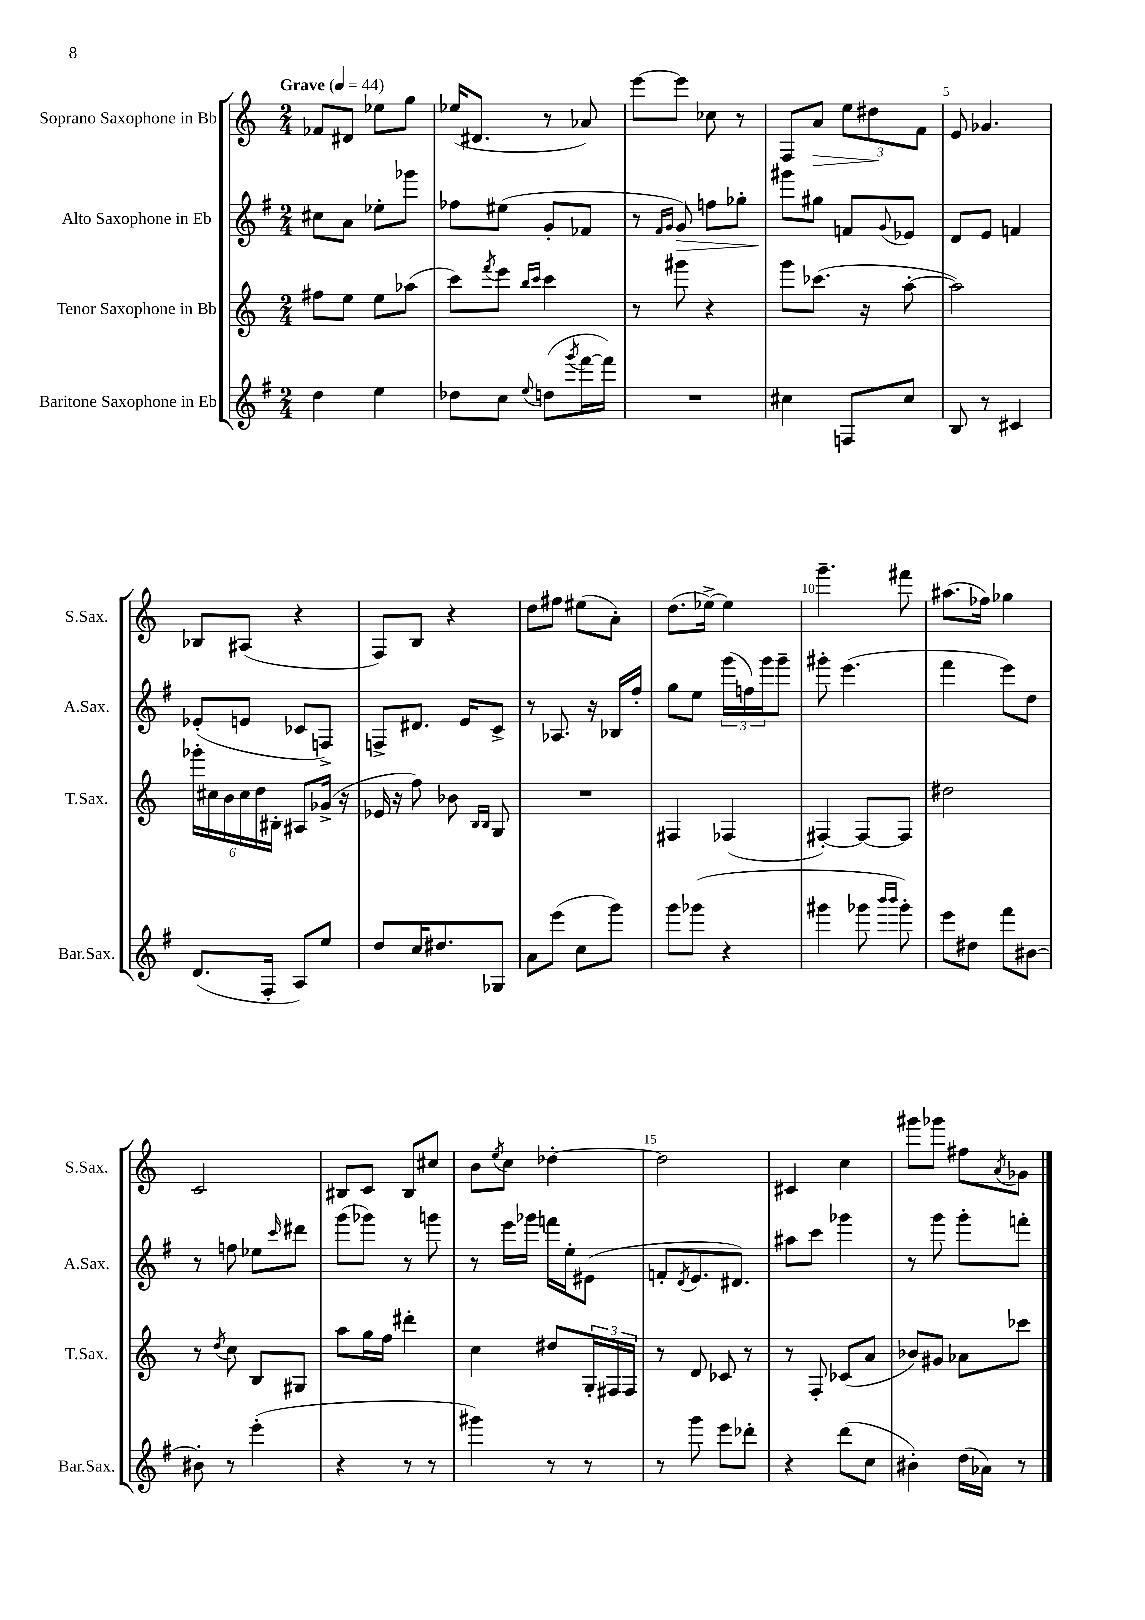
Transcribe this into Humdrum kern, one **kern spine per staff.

**kern	**kern	**kern	**dynam	**kern	**dynam
*part4	*part3	*part2	*part2	*part1	*part1
*staff4	*staff3	*staff2	*staff2	*staff1	*staff1
*I"Baritone Saxophone in Eb	*I"Tenor Saxophone in Bb	*I"Alto Saxophone in Eb	*	*I"Soprano Saxophone in Bb	*
*I'Bar.Sax.	*I'T.Sax.	*I'A.Sax.	*	*I'S.Sax.	*
*clefG2	*clefG2	*clefG2	*	*clefG2	*
*k[f#]	*k[]	*k[f#]	*	*k[]	*
*M2/4	*M2/4	*M2/4	*	*M2/4	*
*MM44	*MM44	*MM44	*	*MM44	*
=1	=1	=1	=1	=1	=1
!	!	!	!	!LO:TX:a:B:t=Grave	!
4dd\	8ff#X\L	8cc#X\L	.	8f-X/L	.
.	8ee\J	8a\J	.	8d#X/J	.
4ee\	8ee\L	8ee-X'\L	.	8ee-X\L	.
.	(8aa-X\J	8ggg-X\J	.	8gg\J	.
=2	=2	=2	=2	=2	=2
8dd-X\L	8ccc\L)	8ff-X\L	.	(16ee-X/KL	.
.	.	.	.	8.d#X/J	.
.	8qfff/	.	.	.	.
8cc\J	8eee\J	(8ee#X\J	.	.	.
.	16qqbb/LL	.	.	.	.
8qqee/	16qqccc/JJ	.	.	.	.
(8ddn\L	4ccc\	8g'/L	.	8r	.
8qggg/	.	.	.	.	.
[16fff#\L	.	8f-X/J	.	8a-X/)	.
16fff#\JJ])	.	.	.	.	.
=3	=3	=3	=3	=3	=3
2r	8r	8r	.	[8eee\L	.
.	.	16qqf#/LL	.	.	.
.	.	16qqg/JJ	.	.	.
!	!	!	!LO:HP:b	!	!
.	8ggg#X\	8g/)	>	8eee\J]	.
.	4r	8ffn\L	.	8cc-X\	.
.	.	8gg-X'\J	.	8r	.
=4	=4	=4	=4	=4	=4
4cc#X\	8ggg\L	8ggg#X\L	.	8F/L	.
!	!	!	!	!	!LO:HP:b
.	(8.ccc-X\J	8gg#X\J	]	8a/J	>
8Fn/L	.	8fn/L	.	12ee\L	.
.	16r	.	.	.	.
.	.	.	.	12dd#X\	.
.	.	8qqg/	.	.	.
8cc#/J	[8aa'\	8e-X/J	.	.	.
.	.	.	.	12f\J	]
=5	=5	=5	=5	=5	=5
8B/	2aa\])	8d/L	.	8e/	.
8r	.	8e/J	.	4.g-X/	.
4c#X/	.	4fn/	.	.	.
!!LO:LB:g=z
=6	=6	=6	=6	=6	=6
(8.d/L	24ggg-X'\LL	(8e-X'/L	.	8B-X/L	.
.	24cc#X\	.	.	.	.
.	24b\	.	.	.	.
.	24cc#\	8en/J	.	(8A#X/J	.
.	24dd\	.	.	.	.
16F#'/Jk	.	.	.	.	.
.	24B#X'\JJ	.	.	.	.
8A/L)	8A#X/L	8c-X/L	.	4r	.
8ee/J	(16g-X^/Jk	8Fn^/J)	.	.	.
.	16r	.	.	.	.
=7	=7	=7	=7	=7	=7
8dd/L	16e-X/	8Fn^/L	.	8F/L)	.
.	16r	.	.	.	.
16cc/K	8ff\)	8.d#X/J	.	8B/J	.
8.dd#X/	.	.	.	.	.
.	8b-X\	.	.	4r	.
.	.	16e/KL	.	.	.
.	16qqB/LL	.	.	.	.
.	16qqB/JJ	.	.	.	.
8G-X/J	8G/	8c^/J	.	.	.
=8	=8	=8	=8	=8	=8
8a\L	2r	8r	.	8dd\L	.
(8eee\J	.	8.A-X/	.	8ff#X\J	.
8cc\L	.	.	.	(8ee#X\L	.
.	.	16r	.	.	.
8ggg\J)	.	16B-X/LL	.	8a'\J)	.
.	.	16ff#'/JJ	.	.	.
=9	=9	=9	=9	=9	=9
8ggg\L	4F#X/	8gg\L	.	(8.dd\L	.
(8ggg-X\J	.	8ee\J	.	.	.
.	.	.	.	[16ee-X^\Jk)	.
4r	(4F-X/	(24ggg\LL	.	4ee-\]	.
.	.	24ffn\)	.	.	.
.	.	24ggg\J	.	.	.
.	.	8ggg~\J	.	.	.
=10	=10	=10	=10	=10	=10
4ggg#X\	[4F#X'/)	8ggg#X'\	.	4.ggg~\	.
.	.	(4.eee\	.	.	.
8ggg-X\	8F#/L_	.	.	.	.
16qqbbb/LL	.	.	.	.	.
16qqbbb/JJ	.	.	.	.	.
8ggg-'\)	8F#/J]	.	.	8fff#X\	.
=11	=11	=11	=11	=11	=11
8eee\L	2dd#X\	4fff#\	.	(8.aa#X\L	.
8dd#X\J	.	.	.	.	.
.	.	.	.	16ff-X\Jk)	.
8fff#\L	.	8eee\L)	.	4gg-X\	.
[8b#X\J	.	8dd\J	.	.	.
!!LO:LB:g=z
=12	=12	=12	=12	=12	=12
8b#X'\]	8r	8r	.	2c/	.
.	8qdd/	.	.	.	.
8r	8cc\	8ffn\	.	.	.
(4eee'\	8B/L	8ee-X\L	.	.	.
.	.	16qqccc/	.	.	.
.	8G#X/J	8ddd#X\J	.	.	.
=13	=13	=13	=13	=13	=13
4r	8aa\L	(8ggg\L	.	8B#X/L	.
.	16gg\L	8ggg-X\J)	.	8c/J	.
.	16ff\JJ	.	.	.	.
8r	4ddd#X'\	8r	.	8B#/L	.
8r	.	8gggn\	.	8cc#X/J	.
=14	=14	=14	=14	=14	=14
4ggg#X\)	4cc\	8r	.	8b\L	.
.	.	.	.	8qee/	.
.	.	16eee\LL	.	8cc\J	.
.	.	16ggg-X\JJ	.	.	.
8r	8dd#X/L	16fffn\LL	.	[4dd-X'\	.
.	.	16ee'\J	.	.	.
8r	24G'/L	(8e#X\J	.	.	.
.	24F#X/	.	.	.	.
.	24F#/JJ	.	.	.	.
=15	=15	=15	=15	=15	=15
8r	8r	8fn'/L	.	2dd-\]	.
.	.	8qd/	.	.	.
8ggg\	8d/	8.e/	.	.	.
8eee\L	8c-X/	.	.	.	.
.	.	8.d#X/J)	.	.	.
8ddd-X'\J	8r	.	.	.	.
=16	=16	=16	=16	=16	=16
4r	8r	8aa#X\L	.	4c#X/	.
.	8F'/	8ccc\J	.	.	.
(8ddd\L	(8c-X/L	4ggg-X\	.	4cc\	.
8cc\J	8a/J	.	.	.	.
=17	=17	=17	=17	=17	=17
4b#X'\)	8b-X/L)	8r	.	8ggg#X\L	.
.	8g#X/J	8ggg\	.	8ggg-X\J	.
(16dd\LL	8a-X\L	8ggg'\L	.	8ff#X\L	.
16a-X\JJ)	.	.	.	.	.
.	.	.	.	8qa/	.
8r	8ccc-X\J	8fffn'\J	.	8g-X\J	.
==	==	==	==	==	==
*-	*-	*-	*-	*-	*-
